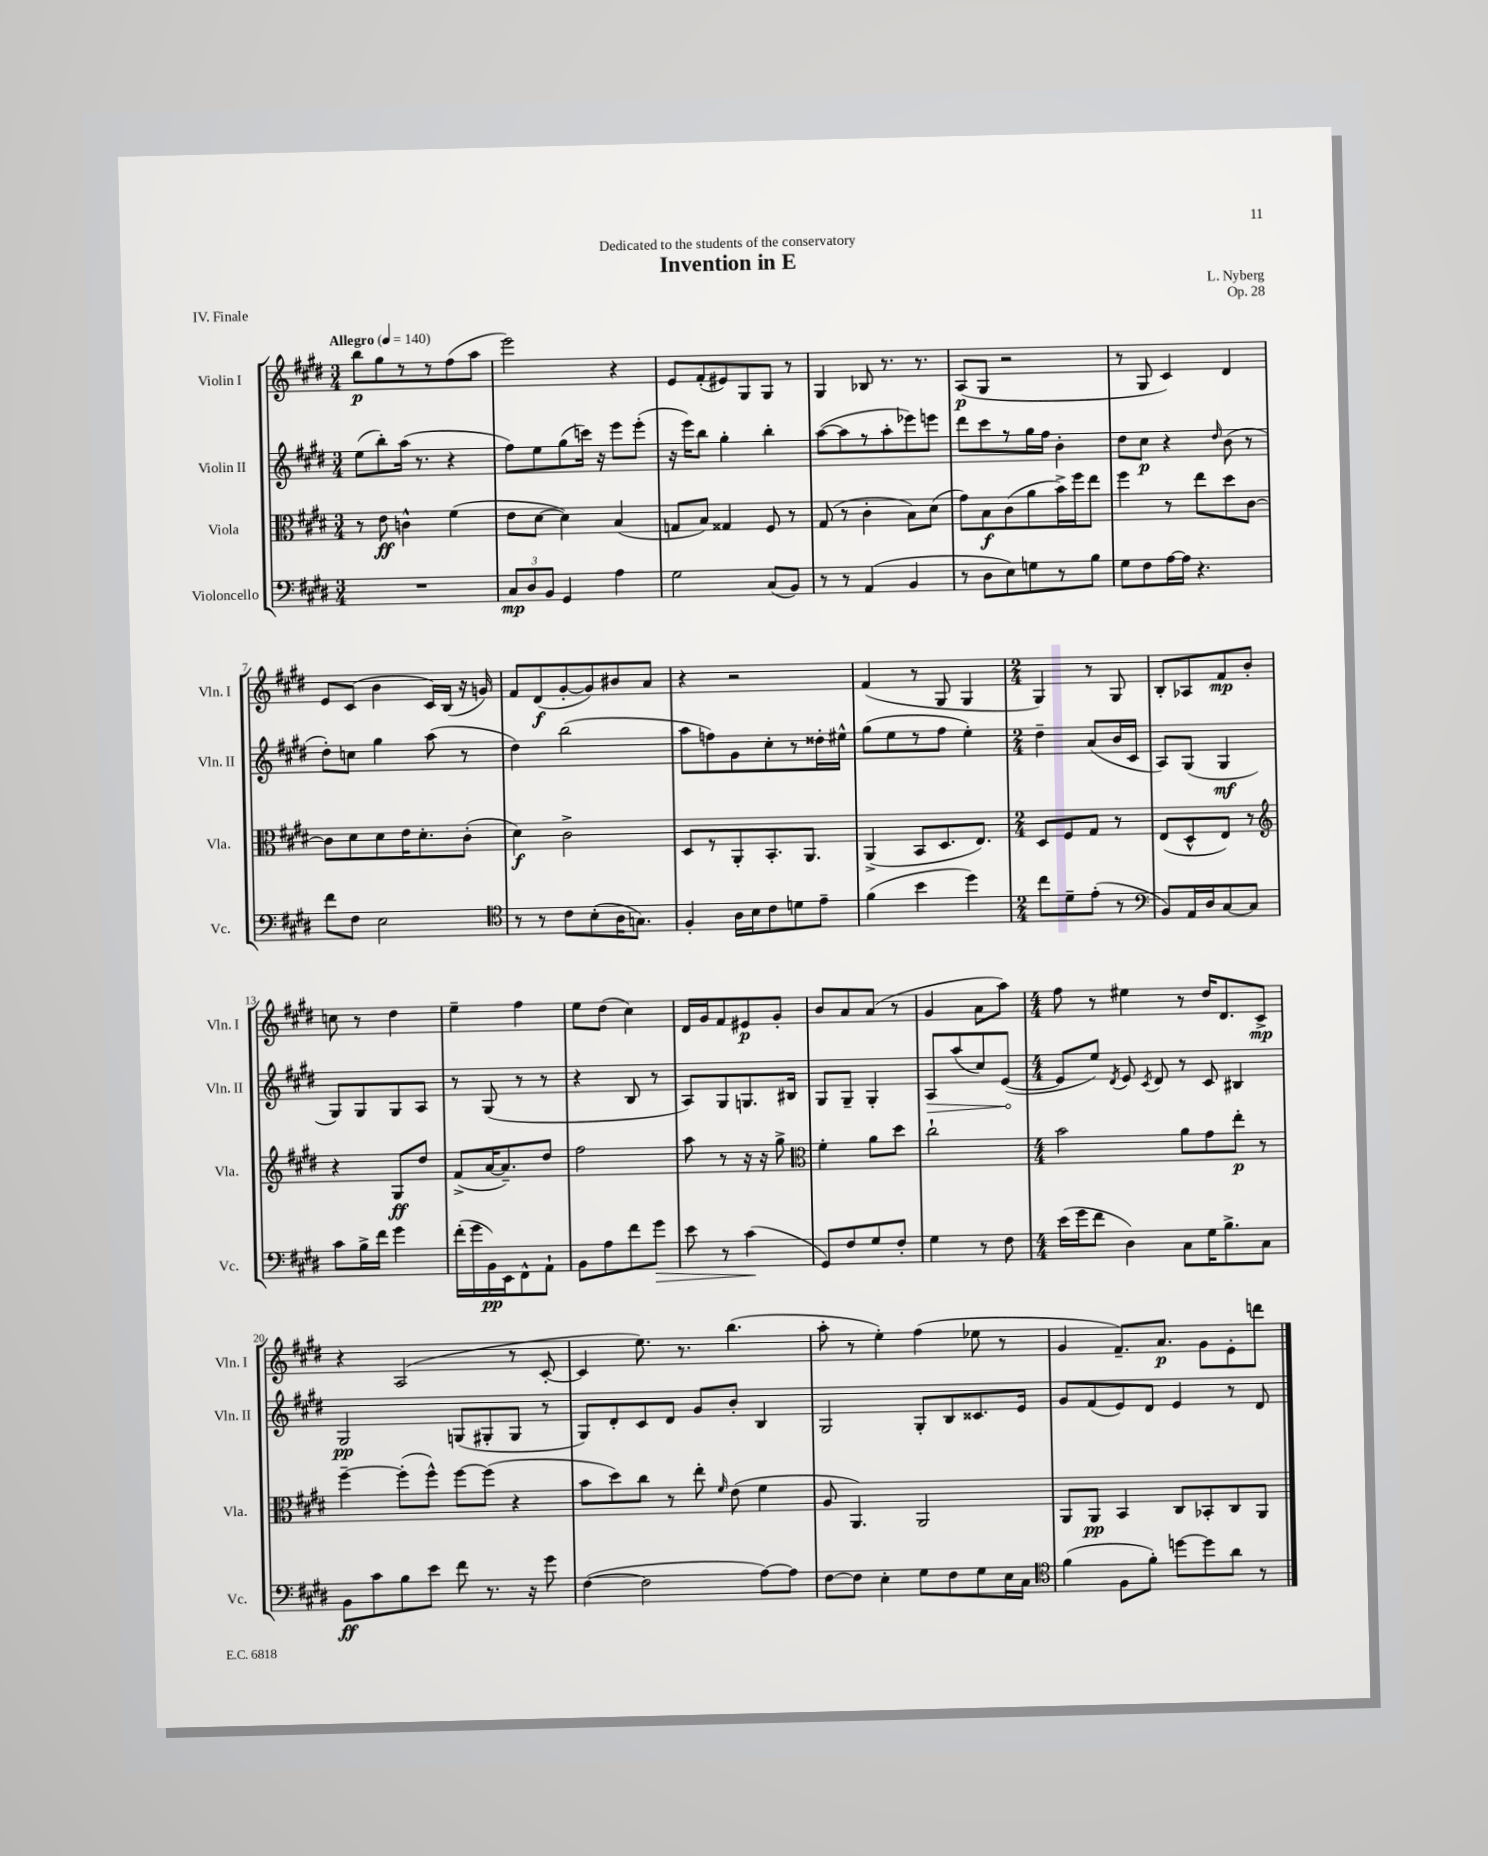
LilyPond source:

\header { title = "Invention in E" composer = "L. Nyberg" dedication = "Dedicated to the students of the conservatory" opus = "Op. 28" piece = "IV. Finale" }
<<
\new StaffGroup <<
\new Staff = "s0" \with { instrumentName = "Violin I" shortInstrumentName = "Vln. I" } {
    \clef treble \key e \major \numericTimeSignature \time 3/4 \tempo "Allegro" 4 = 140
    \autoBeamOff b''8[\p gis''8 r8 r8 fis''8( a''8] |
    e'''2) r4 |
    e'8[ fis'8-.( eis'8) gis8 gis8] r8 |
    gis4 bes8 r8. r8. |
    a8[\p( gis8] r2 |
    r8 gis8 cis'4) dis'4 |
    e'8[ cis'8]( b'4 cis'16[) b16]( r16 g'16) |
    fis'8[ dis'8\f( gis'8~-. gis'8) bis'8 a'8] |
    r4 r2 |
    fis'4( r8 gis8 gis4 |
    \numericTimeSignature \time 2/4 gis4) r8 gis8 |
    b8[-. aes8 fis'8\mp b'8]-. |
    c''8 r8 dis''4 |
    e''4-- fis''4 |
    e''8[ dis''8]( cis''4) |
    dis'16[ gis'16 fis'8 eis'8\p gis'8]-. |
    b'8[ a'8 a'8]( r8 |
    gis'4 a'8[ a''8]) |
    \numericTimeSignature \time 4/4 fis''8 r8 eis''4 r8 dis''16[ dis'8. cis'8]->\mp |
    r4 a2( r8 cis'8~-. |
    cis'4 e''8.) r8. b''4.( |
    a''8-. r8 e''4-.) fis''4( ees''8 r8 |
    gis'4 fis'8.[--) a'8.]\p gis'8[ e'8-. d'''8] \bar "|." |
}
\new Staff = "s1" \with { instrumentName = "Violin II" shortInstrumentName = "Vln. II" } {
    \clef treble \key e \major \numericTimeSignature \time 3/4
    \autoBeamOff e''8[( b''8-.) a''16]( r8. r4 |
    fis''8[) e''8 gis''8( c'''16]) r16 e'''8[ e'''8]-.( |
    r16 e'''16[) b''8] gis''4-. b''4-. |
    a''8[~( a''8 r8 a''8-. ees'''8) e'''8] |
    dis'''8[ cis'''8 r8 gis''16 fis''16] b'4-. |
    dis''8[ cis''8]\p r4 \grace { dis''16 } b'8( r8 |
    dis''8[-.) c''8] gis''4 a''8( r8 |
    dis''4) b''2( |
    a''8[ f''8) gis'8 cis''8-. r8 disis''16-. eis''16]-^ |
    gis''8[( e''8 r8 fis''8] e''4-.) |
    \numericTimeSignature \time 2/4 dis''4-- a'8[( b'16 cis'16] |
    a8[) gis8]( gis4\mf |
    gis8[) gis8 gis8 a8] |
    r8 gis8( r8 r8 |
    r4 b8 r8 |
    a8[) gis8 g8. bis16] |
    gis8[ gis8]-- gis4-. |
    \once \override Hairpin.circled-tip = ##t a8[\> a''8( cis''8) e'8]~\!( |
    \numericTimeSignature \time 4/4 e'8[ e''8]) \acciaccatura { dis'8 } e'8 \acciaccatura { cis'8 } dis'8 r8 cis'8 bis4 |
    gis2\pp g8[( gis8-. gis8] r8 |
    gis8[) dis'8-. cis'8 dis'8] gis'8[ b'8]-. b4 |
    gis2 gis8[-. b8 cisis'8. e'16] |
    gis'8[ fis'8( e'8) dis'8] e'4 r8 dis'8 \bar "|." |
}
\new Staff = "s2" \with { instrumentName = "Viola" shortInstrumentName = "Vla." } {
    \clef alto \key e \major \numericTimeSignature \time 3/4
    \autoBeamOff r8 e'8\ff c'4-^ fis'4( |
    e'8[ dis'8]~ dis'4) b4( |
    g8[ b8]) gisis4 fis8 r8 |
    gis8( r8 cis'4-. b8[) dis'8]( |
    gis'8[) b8\f cis'8( a'8 b'16->) fis''16 e''8] |
    fis''4 r8 e''8[ dis''8 cis'8]~ |
    cis'8[ dis'8 dis'8 e'16 dis'8.-. cis'8]-.( |
    dis'4\f) cis'2-> |
    dis8[ r8 a,8-. b,8.-. a,8.] |
    a,4->( b,8[ dis8. e8.]) |
    \numericTimeSignature \time 2/4 dis8[ fis8 gis8] r8 |
    e8[( dis8-^ e8]) r8 |
    \clef treble r4 gis8[\ff dis''8] |
    fis'8[->( a'16~ a'8.--) dis''8] |
    fis''2 |
    a''8 r8 r16 r16 gis''8-> |
    \clef alto fis'4-. a'8[ dis''8] |
    cis''2-! |
    \numericTimeSignature \time 4/4 b'2 a'8[ gis'8 e''8]-.\p r8 |
    fis''4~-- fis''8[-.( fis''8]-^) fis''8[~ fis''8]( r4 |
    b'8[ dis''8) cis''8] r8 e''8-. \grace { fis'16 } e'8( fis'4 |
    a8 a,4.) a,2 |
    a,8[ a,8]\pp b,4 cis8[ bes,8-. cis8 a,8] \bar "|." |
}
\new Staff = "s3" \with { instrumentName = "Violoncello" shortInstrumentName = "Vc." } {
    \clef bass \key e \major \numericTimeSignature \time 3/4
    \autoBeamOff R2. |
    \tuplet 3/2 { cis8[\mp dis8 b,8] } gis,4 a4 |
    gis2 cis8[( b,8]) |
    r8 r8 a,4( b,4 |
    r8 dis8[ e8) g8 r8 b8] |
    gis8[ fis8 a16~ a16] r4. |
    fis'8[ fis8] e2 |
    \clef tenor r8 r8 cis'8[ b8-.( a16 g8.]) |
    fis4-. a16[ b16 cis'8 d'8 e'8]-- |
    fis'4( b'4 dis''4) |
    \numericTimeSignature \time 2/4 cis''8[ dis'8-- e'8]-.( r8 |
    \clef bass b,8[) a,16 dis16 cis8~ cis8] |
    cis'8[ b16-> fis'16] gis'4 |
    fis'16[-.( gis'16 b,16\pp) e,16 fis,8-^ a,8]-! |
    b,8[ a8 fis'8 gis'8]\> |
    e'8 r8 cis'4\!( |
    gis,8[) fis8 gis8 fis8]-. |
    gis4 r8 fis8 |
    \numericTimeSignature \time 4/4 e'16[( gis'16 fis'8] dis4) cis8[ gis16 b8.-> cis8] |
    b,8[\ff cis'8 b8 e'8] fis'8 r8. r16 gis'8 |
    fis4~( fis2 a8[~) a8] |
    fis8[~ fis8] e4-. gis8[ fis8 gis8 e16 cis16] |
    \clef tenor fis'4( fis8[ fis'8]-.) d''8[~ d''8 a'8] r8 \bar "|." |
}
>>
>>
